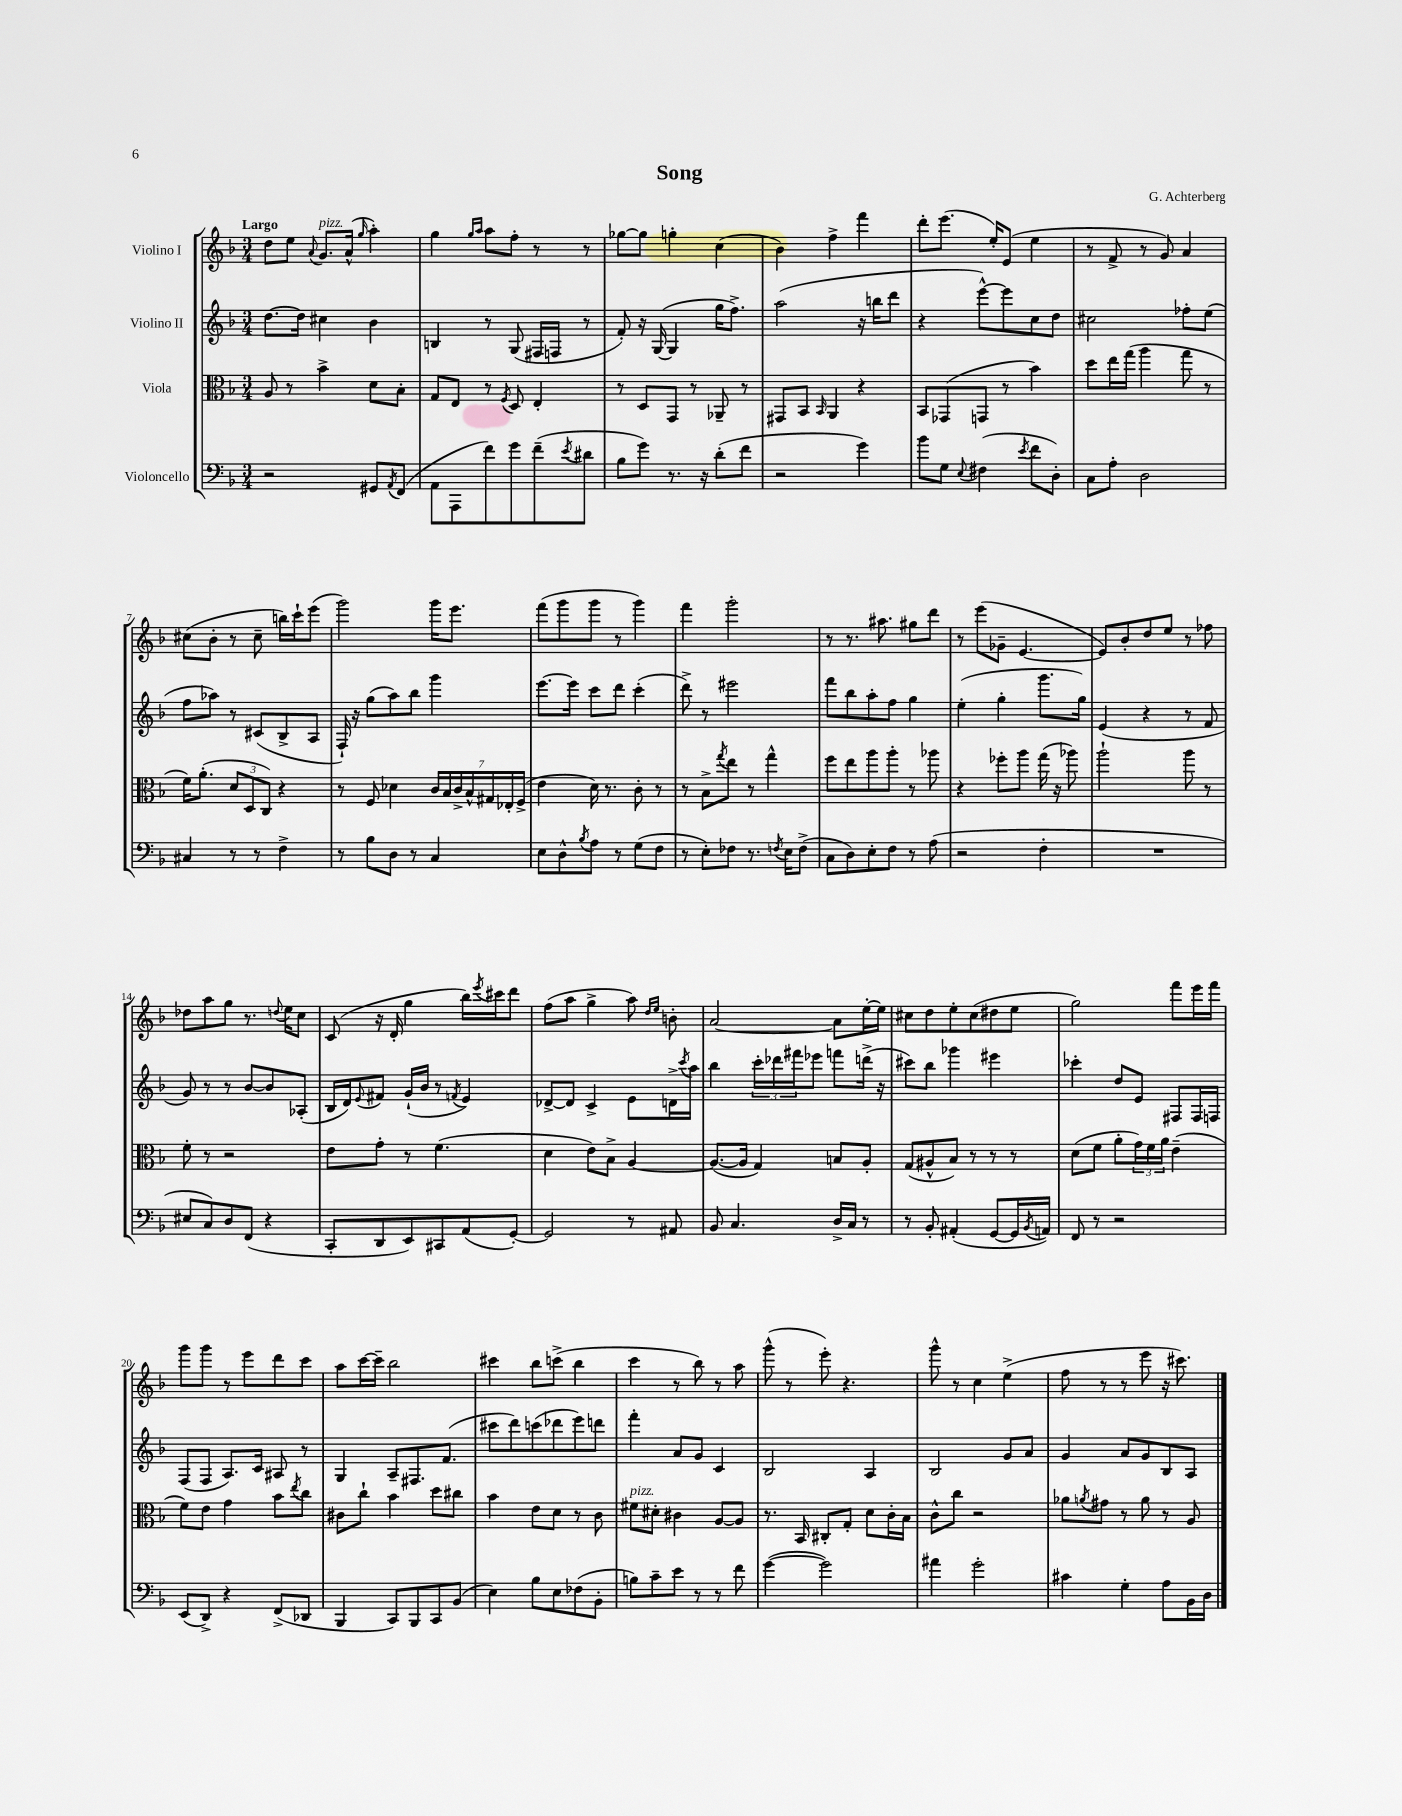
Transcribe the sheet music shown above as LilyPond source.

\header { title = "Song" composer = "G. Achterberg" }
<<
\new StaffGroup <<
\new Staff = "s0" \with { instrumentName = "Violino I" } {
    \clef treble \key f \major \numericTimeSignature \time 3/4 \tempo "Largo"
    d''8 e''8 \appoggiatura { a'8 } g'8.^\markup { \italic "pizz." } a'16-^( \grace { g''16 } a''4-.) |
    g''4 \grace { g''16 a''16 } a''8 f''8-. r8 r8 |
    ges''8~ ges''8 g''4-. c''4( |
    bes'4) f''4-> f'''4 |
    d'''8-. e'''8.( e''16-.) e'8( e''4 |
    r8 f'8-> r8 g'8) a'4 |
    cis''8( bes'8-. r8 cis''8-- b''16) c'''16-! e'''8( |
    g'''2) g'''16 e'''8. |
    f'''8( g'''8 g'''8 r8 g'''4) |
    f'''4 g'''2-. |
    r8 r8. ais''8. gis''8 d'''8 |
    r8 e'''8( ges'8-- e'4.~ |
    e'8) bes'8-. d''8 e''8 r8 fes''8 |
    des''8 a''8 g''8 r8. \appoggiatura { d''8 } e''16 c''8 |
    c'8( r16 d'16-. g''4 bes''16) \acciaccatura { e'''8 } cis'''16 d'''8 |
    f''8( a''8 g''4-> a''8) \grace { d''16 e''16 } b'8-. |
    a'2~ a'8 e''16~-. e''16 |
    cis''8 d''8 e''8-. cis''8( dis''8 e''8 |
    g''2) f'''8 e'''16 f'''16 |
    g'''8 g'''8 r8 e'''8 d'''8 c'''8 |
    a''8 c'''16~ c'''16-- bes''2 |
    cis'''4 bes''8 c'''8->( bes''4 |
    c'''4 r8 bes''8) r8 a''8 |
    g'''8-^( r8 e'''8-.) r4. |
    g'''8-^ r8 c''4 e''4->( |
    f''8 r8 r8 e'''8 r16 cis'''8.) \bar "|." |
}
\new Staff = "s1" \with { instrumentName = "Violino II" } {
    \clef treble \key f \major \numericTimeSignature \time 3/4
    d''8.~ d''16 cis''4 bes'4 |
    b4 r8 g8( fis16 f16 r8 |
    f'8-.) r16 g16~( g4 g''16 f''8.->) |
    a''2( r16 b''16 d'''8 |
    r4 e'''8~-^) e'''8 c''8 d''8 |
    cis''2 fes''8-. e''8( |
    f''8 aes''8) r8 cis'8( bes8-> a8 |
    f16-!) r16 g''8( a''8) bes''8 g'''4 |
    e'''8.~ e'''16 c'''8 d'''8 c'''4-.( |
    d'''8->) r8 eis'''2 |
    f'''8 bes''8 a''8-. f''8 g''4 |
    e''4-.( g''4-. g'''8. g''16) |
    e'4( r4 r8 f'8 |
    g'8) r8 r8 bes'8~ bes'8 aes8-.( |
    bes16 d'16) \appoggiatura { e'8 } fis'8 g'16-!( bes'16 r8 \acciaccatura { f'8 } e'4) |
    des'8~-> des'8 c'4-> e'8 d'16-> \acciaccatura { c'''8 } a''16 |
    bes''4 \tuplet 3/2 { c'''16-. des'''16 fis'''16 } ees'''8 f'''8 d'''16->( r16 |
    cis'''8) bes''8 ges'''4 eis'''4 |
    ces'''4-. d''8 e'8 fis8 fis16 f16 |
    f8( f8 a8.) c'16 ais8 r8 |
    g4 a8-- fis8. f'8.( |
    cis'''8 d'''8) c'''8( des'''8 e'''8) d'''8 |
    f'''4-. a'8 g'8 c'4 |
    bes2 a4 |
    bes2 g'8 a'8 |
    g'4 a'8 g'8 bes8 a8 \bar "|." |
}
\new Staff = "s2" \with { instrumentName = "Viola" } {
    \clef alto \key f \major \numericTimeSignature \time 3/4
    a8 r8 bes'4-> d'8 bes8-. |
    g8 e8 r8 \acciaccatura { f8 } d8 e4-. |
    r8 d8 g,8 r8 aes,8-- r8 |
    gis,8 bes,8 \grace { bes,16 } a,4 r4 |
    bes,8 ges,8( g,8 r8 bes'4) |
    d''8 e''16 g''16( a''4 g''8 r8 |
    f'16) a'8.-.( \tuplet 3/2 { d'8 d8 c8) } r4 |
    r8 f8 des'4 \tuplet 7/4 { c'16 bes16 c'16-> bes16-^ gis16 ees16-. f16->( } |
    e'4 d'16) r8. c'8-. r8 |
    r8 bes8-> \acciaccatura { g''8 } e''8 r8 g''4-^ |
    f''8 e''8 a''8 a''8-. r8 aes''8 |
    r4 fes''8-. a''8 g''16( r16 aes''8) |
    a''2-! a''8 r8 |
    f'8-. r8 r2 |
    e'8 g'8-. r8 f'4.( |
    d'4 e'8) bes8-> a4~ |
    a8.~( a16 g4) b8 a8-. |
    g8( ais8-^ bes8) r8 r8 r8 |
    d'8( f'8 a'8-. \tuplet 3/2 { g'16) f'16 a'16 } e'4--( |
    f'8) e'8 g'4 bes'8 \acciaccatura { e''8 } c''8 |
    cis'8 c''8-! bes'4 d''8 cis''8 |
    bes'4 e'8 d'8 r8 c'8 |
    fis'8^\markup { \italic "pizz." } dis'8-. cis'4 a8~ a8 |
    r8. bes,16 cis8-. g8-. d'8 c'16-. bes16 |
    c'8-^ c''8 r2 |
    aes'8 \acciaccatura { a'8 } gis'8 r8 a'8 r8 a8 \bar "|." |
}
\new Staff = "s3" \with { instrumentName = "Violoncello" } {
    \clef bass \key f \major \numericTimeSignature \time 3/4
    r2 gis,8 \acciaccatura { a,8 } f,8( |
    a,8 a,,8 f'8) g'8 f'8--( \acciaccatura { e'8 } dis'8 |
    bes8 g'8) r8. r16 d'8-.( f'8 |
    r2 g'4) |
    bes'8 g8 \appoggiatura { e8 } fis4( \acciaccatura { e'8 } f'8 d8-.) |
    c8 a8-. d2 |
    cis4 r8 r8 f4-> |
    r8 bes8 d8 r8 c4 |
    e8 d8-^ \acciaccatura { bes8 } a8 r8 g8( f8 |
    r8 e8-.) fes8 r8. \acciaccatura { f8 } e16 f8->( |
    c8 d8) e8-. f8 r8 a8( |
    r2 f4-. |
    R2. |
    eis8 c8) d8 f,8( r4 |
    c,8-. d,8 e,8) cis,8 a,8( g,8~-.) |
    g,2 r8 ais,8 |
    bes,8 c4. d16-> c16 r8 |
    r8 bes,8-. ais,4-.( g,8~ g,16 \acciaccatura { bes,8 } a,16) |
    f,8 r8 r2 |
    e,8( d,8->) r4 f,8->( des,8 |
    bes,,4 c,8) bes,,8 c,8 bes,8( |
    e4) bes8 e8 fes8( bes,8-. |
    b8) c'8-- e'8 r8 r8 f'8 |
    g'4~( g'2) |
    ais'4 g'2-. |
    cis'4 g4-. a8 bes,16 d16 \bar "|." |
}
>>
>>
